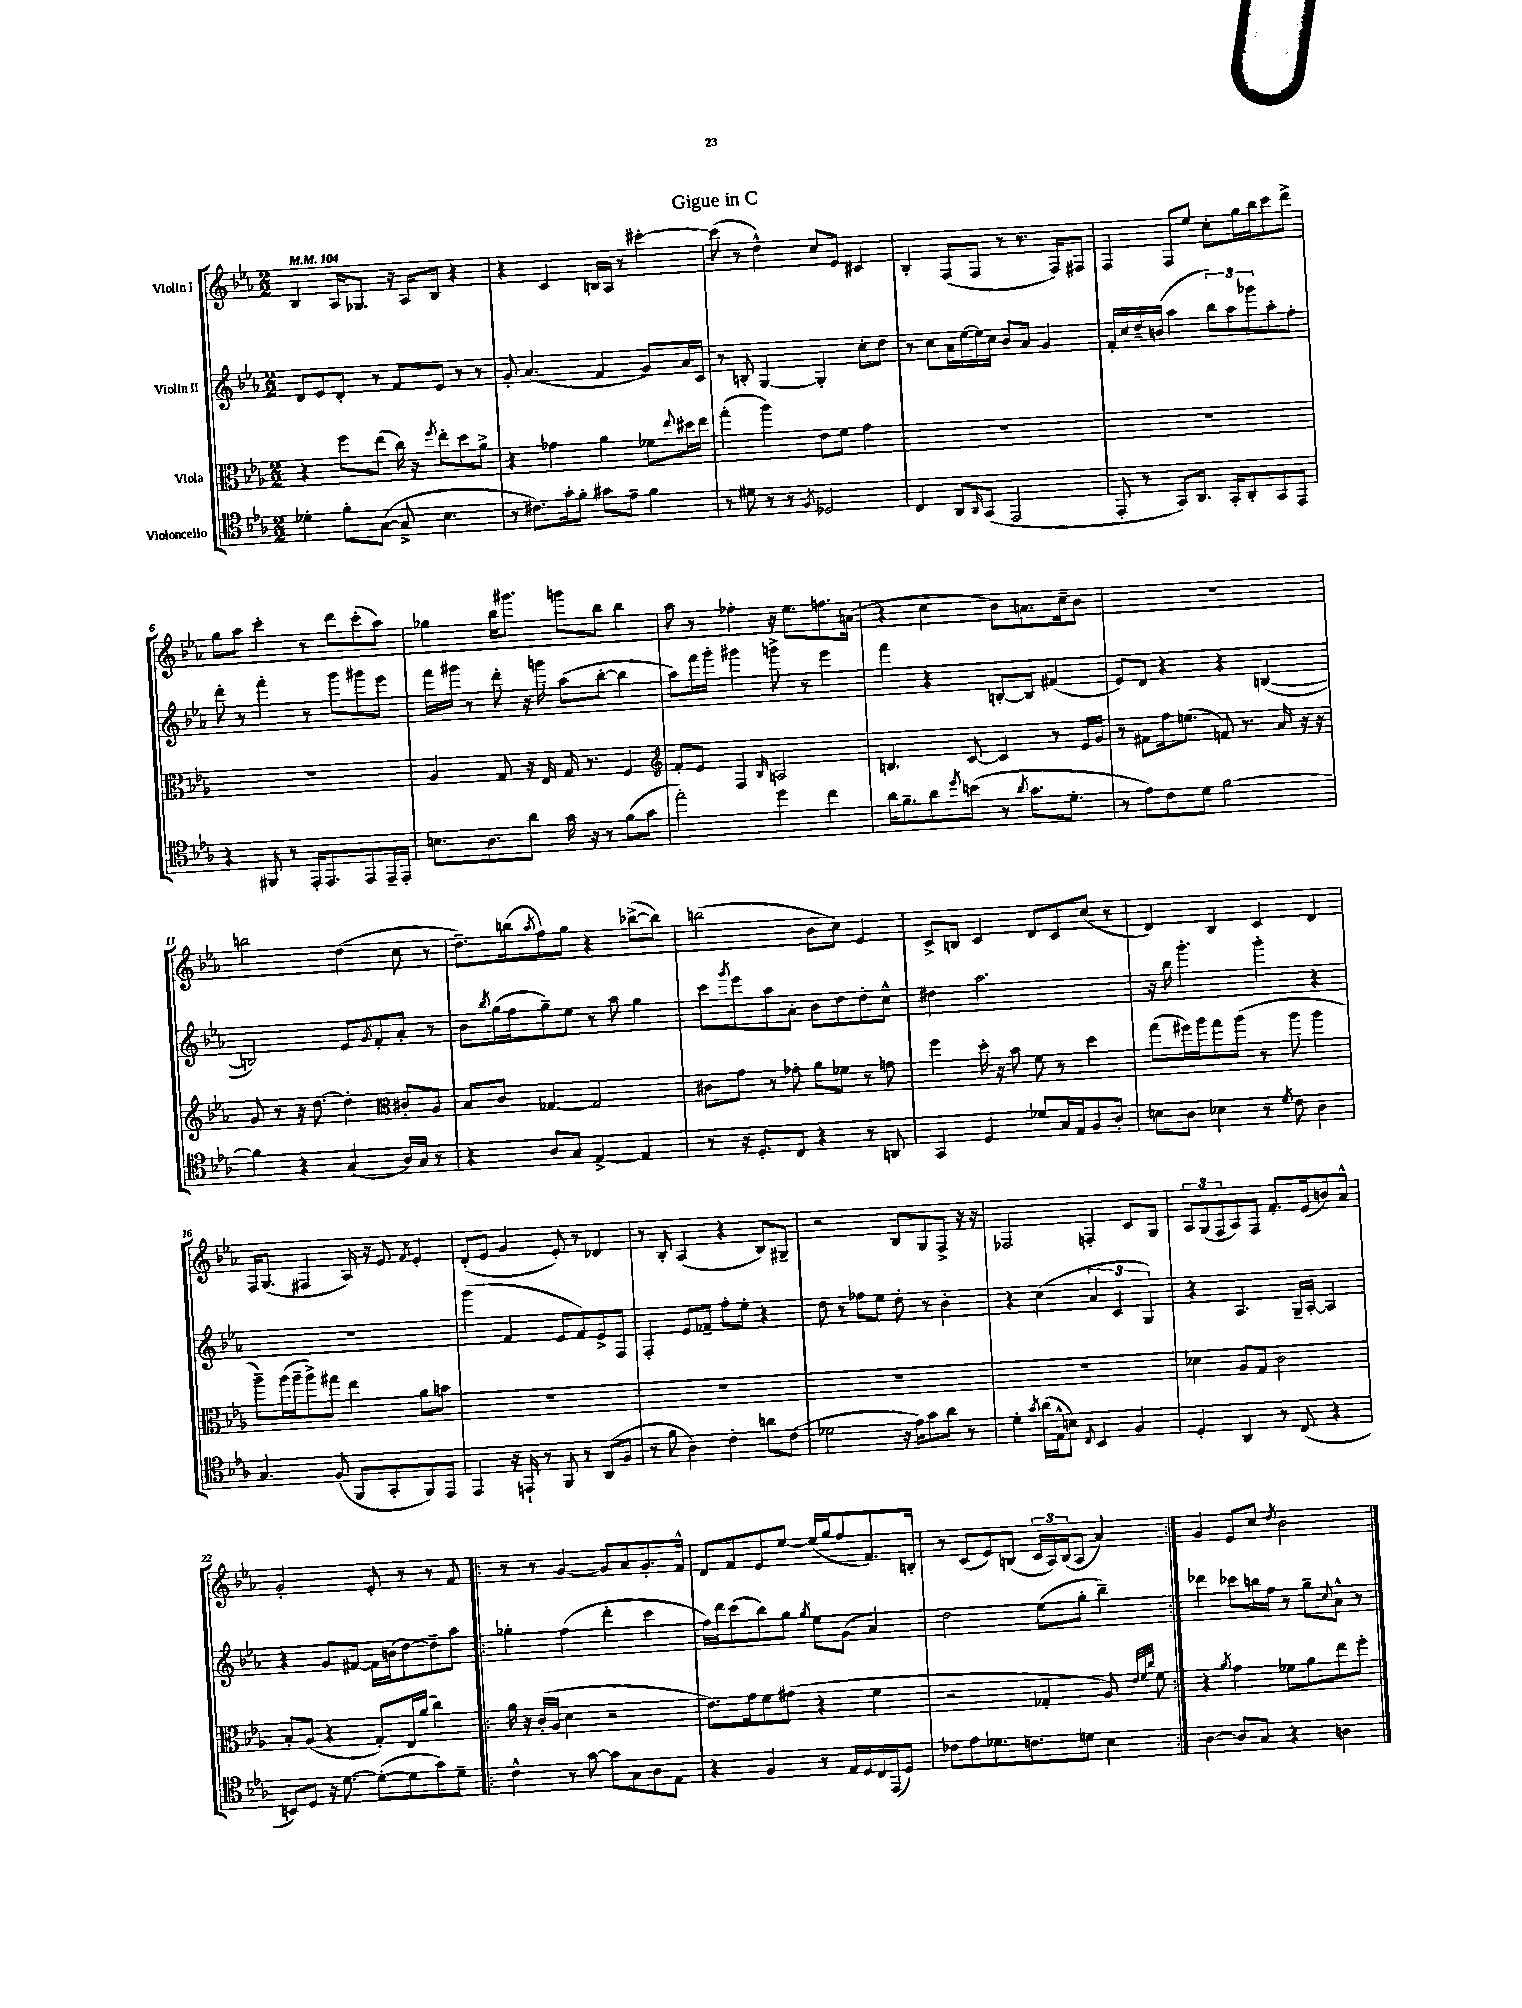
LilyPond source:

\header { title = "Gigue in C" }
<<
\new StaffGroup <<
\new Staff = "s0" \with { instrumentName = "Violin I" } {
    \clef treble \key ees \major \numericTimeSignature \time 2/2 \tempo 4 = 104
    bes4 aes16 ges8. r16 aes16 bes8 r4 |
    r4 c'4 b16 aes16 r8 cis'''4~-. |
    cis'''8( r8 d''4-^) c''8 ees'8 cis'4 |
    bes4-. f8( f8 r8 r8. f16) fis8 |
    f4 f8 ees''8 c''8-. g''16 bes''16 c'''8 d'''8-> |
    g''8 aes''8 c'''4-. r8 d'''8 c'''8-.( aes''8) |
    ges''4 bes''16 gis'''8. g'''8 bes''8 bes''4 |
    aes''8 r8 fes''4-. r16 ees''8. f''8. a'16( |
    r4 c''4 bes'8) a'8. c''16-- bes'8 |
    R1 |
    b''2 d''4( c''8 r8 |
    d''8.--) b''16( \acciaccatura { aes''8 } f''8) g''8 r4 bes''8~->( bes''8) |
    b''2( bes'8 c''8) ees'4 |
    c'8-> b8 c'4 d'8 c'8 c''8( r8 |
    d'4) bes4 c'4 d'4 |
    f16 g8.( fis4 aes16) r16 ees'8 \acciaccatura { f'8 } ees'4-. |
    d'8-.( ees'8 g'4 ees'8-.) r8 des'4 |
    r8 bes8-. aes4( r4 bes8) gis8-- |
    r2 bes8 g8 f8-> r16 r16 |
    fes2 f4-. c'8 g8 |
    \tuplet 3/2 { aes8 g8( f8 } aes8) f8 f'8.-. ees'16( b'8) aes'8-^ |
    g'2-. ees'8-. r8 r8 f'8 |
    \repeat volta 2 { r8 r8 g'4~ g'8 aes'8 g'8.-. f'16-^ |
    d'8 f'8 ees'8 ees''8~ ees''16( g''16 f''8 f'8.) b16-. |
    r8 c'8( ees'8) b8( \tuplet 3/2 { c'16 aes16) b16( } aes8 aes'4) | }
    g'4 ees'8 c''8 \acciaccatura { d''8 } bes'2 \bar "|." |
}
\new Staff = "s1" \with { instrumentName = "Violin II" } {
    \clef treble \key ees \major \numericTimeSignature \time 2/2
    d'8 ees'8 d'8-. r8 f'8 ees'8 r8 r8 |
    g'8-. aes'4.( f'4 g'8) aes'16 c'16 |
    r8 b8-. g4~ g4-. c''8-. d''8 |
    r8 c''8 aes'16 ees''16~ ees''16 c''16 bes'8 aes'8 g'4 |
    f'16-. c''16 d''16-- b'16( aes''4 \tuplet 3/2 { bes''8) aes''8 ges'''8 } aes''8-. f''8-. |
    d'''8-. r8 f'''4-. r8 g'''8 gis'''8 ees'''8 |
    f'''16 gis'''16 r8 d'''8-. r16 g'''16 aes''8( bes''8~-. bes''4 |
    aes''8) f'''16 g'''16-. gis'''4 g'''8-> r8 ees'''4 |
    f'''4 r4 b8~-. b8 fis'4( |
    ees'8) d'8 r4 r4 b4~( |
    b2) ees'8 \acciaccatura { g'8 } f'8-. aes'8-. r8 |
    bes'8 \acciaccatura { bes''8 } g''16( f''16 g''8--) ees''8 r8 aes''8 g''4 |
    c'''8 \acciaccatura { g'''8 } ees'''8 aes''8 aes'8-. bes'8 d''8 d''8-. c''8-^ |
    dis''4 aes''2. |
    r16 bes''16 g'''4.-. g'''4-. r4 |
    R1 |
    g'''4( f'4 ees'8 f'8) ees'8-> f8 |
    f4-. ees'8 fes'8-- f''8-. ees''8-. r4 |
    d''8 r8 fes''8 ees''8 d''8-. r8 bes'4-. |
    r4 c''4( \tuplet 3/2 { aes'4 c'4 g4) } |
    r4 aes4. g16-- aes16~-. aes4 |
    r4 g'8 fis'8~ fis'16 b'16( d''8~) d''8-- aes''8 |
    \repeat volta 2 { ges''4-. f''4( d'''4-. c'''4 |
    f''16) d'''16 c'''8( bes''8) g''8 \acciaccatura { g''8 } ees''8 g'8( aes'4) |
    d''2 ees''8( g''8-. bes''4--) | }
    des'''4 ces'''8 b''16 f''16 r8 g''8-- \appoggiatura { c''8 } aes'8-^ r8 \bar "|." |
}
\new Staff = "s2" \with { instrumentName = "Viola" } {
    \clef alto \key ees \major \numericTimeSignature \time 2/2
    r4 f''8 ees''8( c''16) r16 \acciaccatura { f''8 } ees''8-. d''8 aes'8-> |
    r4 ges'4 aes'4 fes'8 \appoggiatura { ees''8 } dis''16 ees''16 |
    g''4-.( aes''4) ees'8 f'8 g'4 |
    R1 |
    R1 |
    R1 |
    aes4 g8 r16 ees16 g16 r8. f4 |
    \clef treble f'8-. ees'8 f4 \grace { bes16 } a2 |
    b4. c'8~ c'4 r8 ees'16 g'16 |
    r8 fis'8 f''16 e''8.( f'8) r8. aes'16 r16 r16 |
    g'8 r8 r16 d''8.~ d''4-. \clef alto cis'8-. aes8 |
    bes8 c'8 ges4~ ges2 |
    cis'8 g'8 r8 ges'8-. aes'8 fes'8 r8 g'8 |
    f''4 d''16-. r16 bes'8 f'8 r8 d''4 |
    g''8( fis''16) aes''16 g''8 aes''8( r8 aes''8 aes''4 |
    aes''8--) aes''16( aes''16-- aes''8->) gis''8 ees''4 aes'8 b'8 |
    R1 |
    R1 |
    R1 |
    R1 |
    des'4 aes8 g8 c'2 |
    bes8-. aes8( r4 g8-.) ees16 aes'16( c''4) |
    \repeat volta 2 { aes'16 r16 c'16-.( aes16 d'4 r2 |
    ees'8.) g'16 f'8 gis'8( r4 f'4 |
    r2 ges4-. aes8) \grace { ees'32 f'32 c''32 } f'8 | }
    r4 \acciaccatura { aes'8 } g'4 fes'8 aes'8 ees''8 f''8-. \bar "|." |
}
\new Staff = "s3" \with { instrumentName = "Violoncello" } {
    \clef tenor \key ees \major \numericTimeSignature \time 2/2
    des'4-. f'8-. g8~( g8-> bes4. |
    r8 cis'8.) g'16-. f'8-. gis'8 ees'8-- f'4 |
    r8 dis'8 r8 r8 \acciaccatura { f8 } des2 |
    c4 aes,8 \grace { aes,16 } g,8( ees,2 |
    ees,8-. r8 g,8) aes,8. g,16-. aes,8-. g,8 ees,8 |
    r4 fis,8 r8 ees,16-. ees,8. ees,8 ees,16-- ees,16-. |
    b8. aes8. aes'8 g'16 r16 r8 f'8( g'8 |
    ees''2-.) d''4 c''4 |
    aes'16 f'8.-- aes'8 \acciaccatura { d''8 } b'8( r8 \acciaccatura { aes'8 } g'8. d'8.-. |
    r8 ees'8) c'8 d'8 f'2~ |
    f'4 r4 g4( aes16) g16 r8 |
    r4 aes8 g8 ees4~-> ees4 |
    r8 r16 d8.-. c8 r4 r8 a,8 |
    g,4 d4 des'8 g16 ees16 f8 aes8-. |
    b8 aes8 bes4 r8 \acciaccatura { d'8 } c'8 aes4 |
    g4. f8( f,8 g,8-. f,8) ees,8 |
    ees,4 r16 e,16-! r8 f,8 r8 aes,8( f8 |
    r8 f'8 aes4) c'4-. a'8 c'8( |
    des'2 r16 ees'16) g'8 aes'8 r8 |
    d'4-. \acciaccatura { g'8 } aes'16( ees16-^ b8) \appoggiatura { c8 } bes,4 f4 |
    d4-. aes,4 r8 c8( r4 |
    b,8) d8 r16 d'8.~ d'8~-.( d'8 g'8) d'8-- |
    \repeat volta 2 { c'4-^ r8 g'8~ g'8 g8 aes8 ees8 |
    r4 f4 r8 ees16 d16 c16 ees,16( d8) |
    ces'8 ees'8 des'8. c'8. d'8 bes4 | }
    aes4~ aes8 g8 r4 a4 \bar "|." |
}
>>
>>
